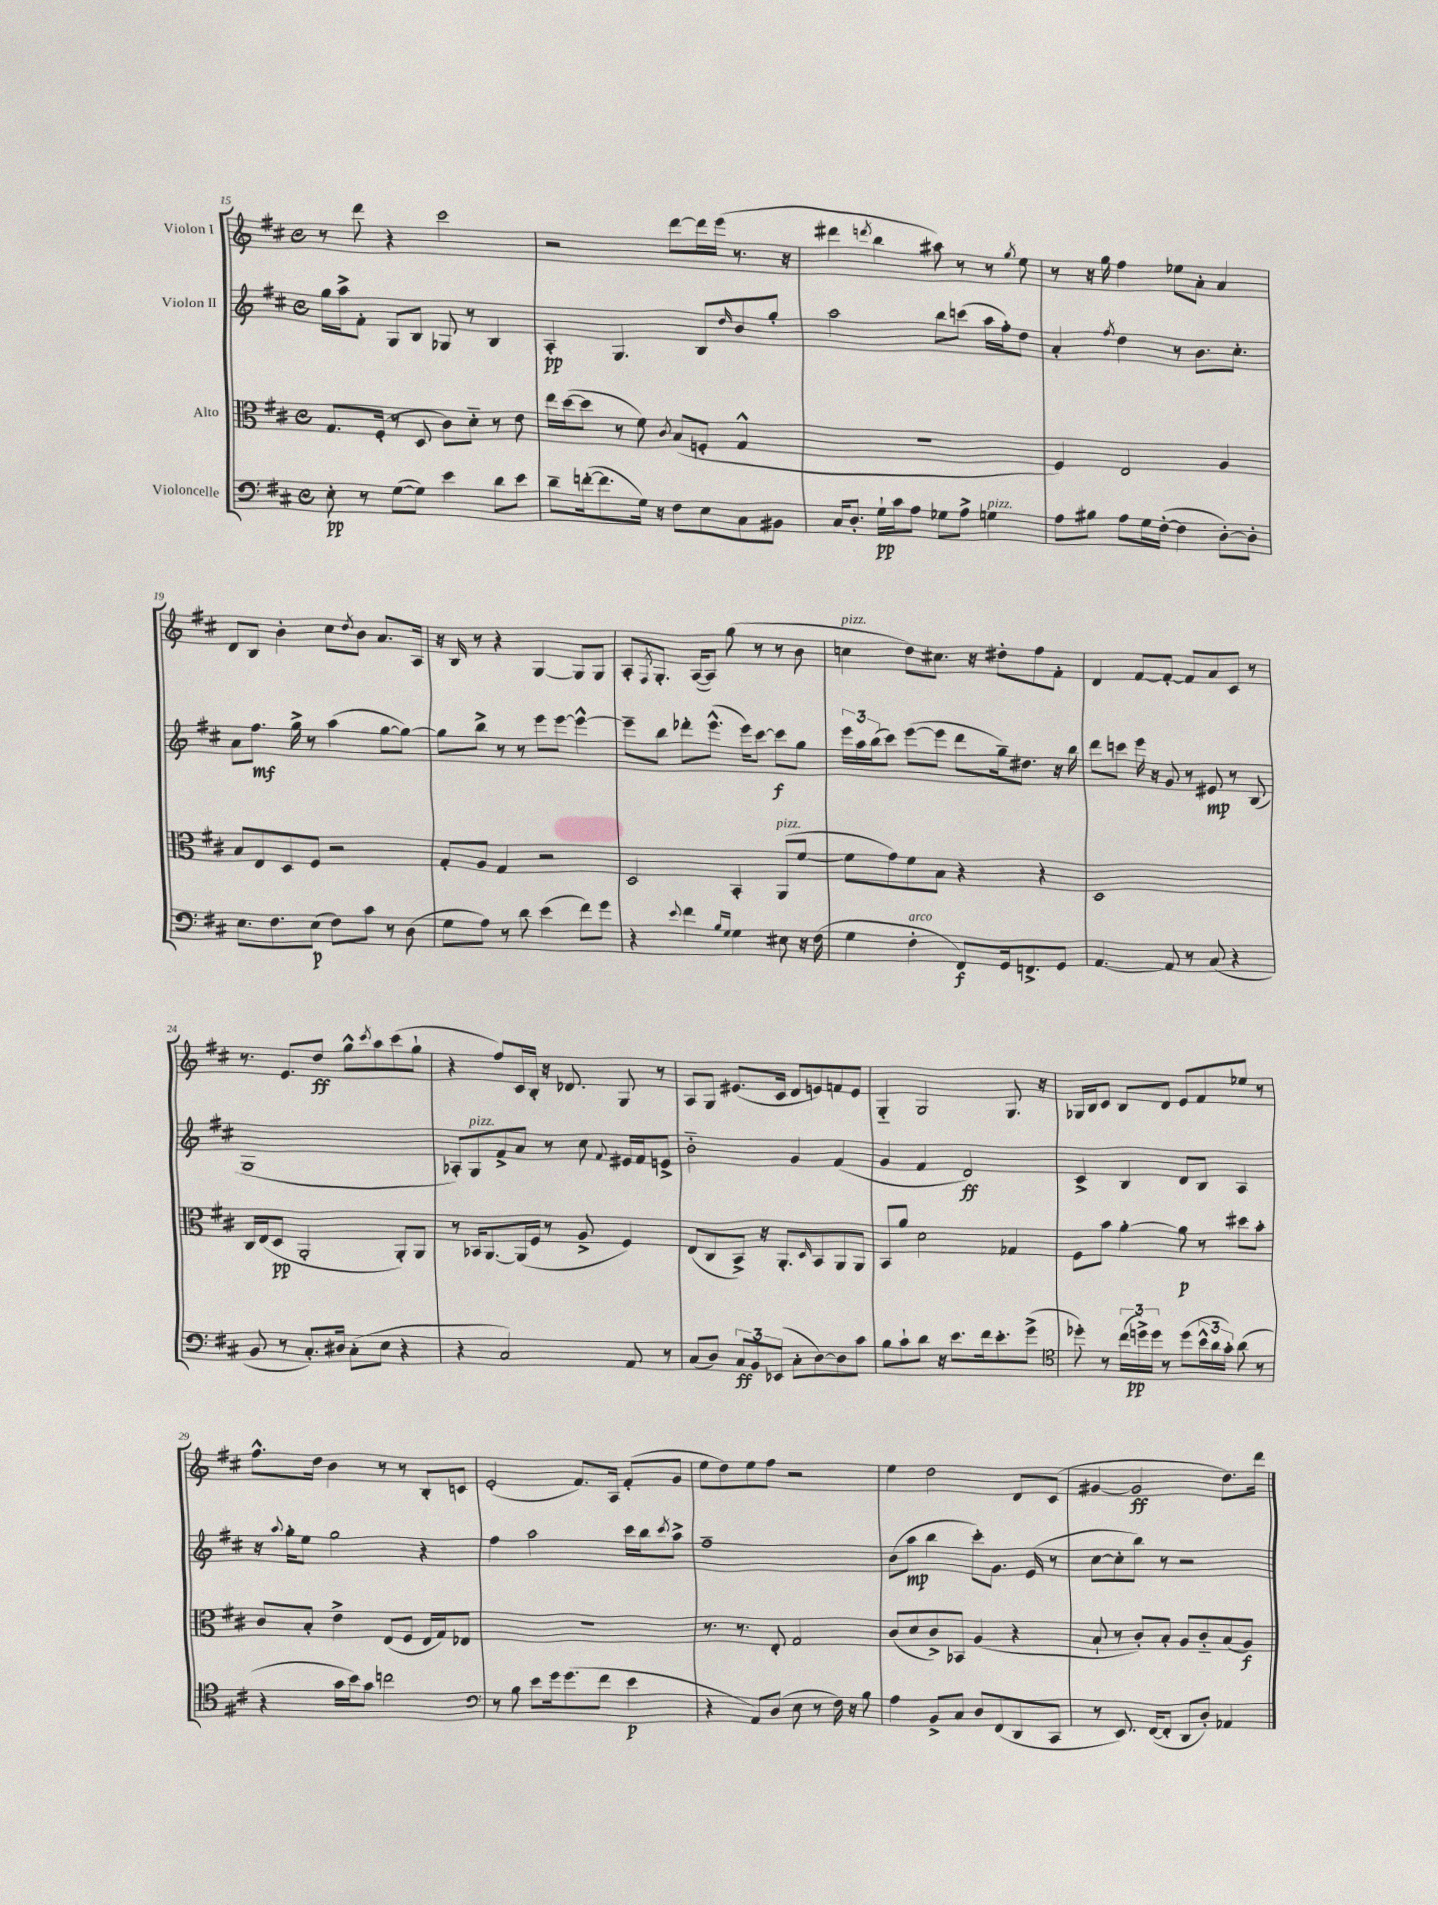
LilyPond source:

<<
\new StaffGroup <<
\new Staff = "s0" \with { instrumentName = "Violon I" } {
    \clef treble \key d \major \defaultTimeSignature \time 4/4
    r8 d'''8 r4 cis'''2 |
    r2 d'''8~ d'''16 e'''16( r8. r16 |
    dis'''4 \acciaccatura { d'''8 } b''4 ais''8) r8 r8 \acciaccatura { g''8 } e''8 |
    r8 r16 g''16 fis''4 ees''8 a'8-. a'4 |
    d'8 b8 b'4-. cis''8 \acciaccatura { d''8 } b'8 a'8. a16 |
    r16 b16 r8 r4 g4~ g8 g8 |
    a8-. \acciaccatura { fis8 } g8.-. a16~( a8) g''8( r8 r8 b'8 |
    c''4^\markup { \italic "pizz." } d''8) cis''8. r16 dis''8-. fis''8 fis'8-. |
    d'4 fis'8~ fis'8~-. fis'8 a'8 cis'8 r8 |
    r8. e'8. d''8\ff g''8-^ \acciaccatura { cis'''8 } a''8 cis'''8( g''8-! |
    r4 fis''8) cis'16 b16-. r16 des'8. g8 r8 |
    a8 g8 eis'8.( cis'16 d'8 e'8) f'8 e'8 |
    g4-_ g2 g8. r16 |
    ges16 b16 cis'8 b8 d'8 e'8 fis'8 ees''8 r8 |
    fis''8.-^ d''16 b'4 r8 r8 b8-. c'8 |
    e'2-.( fis'8.) a16 fis'8-.( g'8 |
    e''8 d''8) e''8 fis''8 r2 |
    e''4 d''2 d'8 cis'8( |
    gis'4~ gis'2\ff d''8.) d'''16 \bar "|." |
}
\new Staff = "s1" \with { instrumentName = "Violon II" } {
    \clef treble \key d \major \defaultTimeSignature \time 4/4
    g''16 a''16-> fis'8-. g8 b8 ges8 r8 b4 |
    a4-.\pp g4. b8 \grace { d''16 } b'8 g''8-. |
    a''2 b''8 c'''8( a''16 fis''16-.) d''8 |
    a'4-. \acciaccatura { fis''8 } d''4 r8 b'8. cis''8.-. |
    a'8 fis''8.\mf g''16-> r8 a''4( g''8~ g''8~) |
    g''8 b''8-> r8 r8 e'''8 e'''8~ e'''4~-^ |
    e'''8-- b''8 des'''8-. e'''8.-^( e'''16) cis'''8~ cis'''8\f g''8 |
    \tuplet 3/2 { e'''16 a''16 b''16( } cis'''8) e'''8~( e'''8 d'''8 g''16--) dis''8. r16 b''16 |
    d'''8 c'''8 e'''16 r16 g'8 r8 eis'8\mp r8 b8( |
    g1 |
    aes8-.) g8^\markup { \italic "pizz." } fis'8-> a'8 r8 cis''8 \appoggiatura { fis'8 } eis'16 fis'16 e'8-> |
    b'2-_ g'4 fis'4( |
    g'4 fis'4 d'2\ff) |
    cis'4-> b4 d'8 b8 a4 |
    r16 \appoggiatura { a''8 } g''16-. e''8 g''2 r4 |
    fis''4 a''2 cis'''16 b''16 \acciaccatura { cis'''8 } a''8-> |
    fis''1-- |
    b'8( a''8\mp b''4 cis'''8-.) g'8. e'16( r8 |
    cis''8~ cis''8-. b''8) r8 r2 \bar "|." |
}
\new Staff = "s2" \with { instrumentName = "Alto" } {
    \clef alto \key d \major \defaultTimeSignature \time 4/4
    g8. fis16-.( r8 d8 cis'8) d'8-_ r8 e'8 |
    e''16 d''16~( d''8 r8 fis'8) \acciaccatura { cis'8 } b8( f8-. g4-^ |
    R1 |
    fis4) e2 a4 |
    b8 e8 d8 fis8 r2 |
    g8-. a8 g4 r2 |
    d2 b,4-. a,8^\markup { \italic "pizz." }( fis'8~ |
    fis'8 g'8) fis'8 b8 r4 r4 |
    d1 |
    cis16 e16( d8\pp a,2-. a,8-.) a,8 |
    r8 bes,16 a,8.~ a,16( fis16 r8 a8-> fis4) |
    e8( cis8 b,8->) r16 a,8.-. \grace { d16 } b,8 a,8 a,8 |
    b,8 a'8 d'2 ges4 |
    fis8 b'8 a'4~-. a'8\p r8 dis''8 b'8-. |
    cis'8 b8-. e'4-> e8( fis8 e16 g16) ees8 |
    R1 |
    r8. r8. e8-. g2 |
    cis'8( d'8 cis'8->) bes,8 a4( r4 |
    b8-! r8 cis'8-.) b8-. a8 cis'8-_ b8( a8\f) \bar "|." |
}
\new Staff = "s3" \with { instrumentName = "Violoncelle" } {
    \clef bass \key d \major \defaultTimeSignature \time 4/4
    e8-.\pp r8 g8~( g8) e'4 d'8 e'8 |
    d'8-- f'16~-.( f'8. g16) r16 fis8 e8 cis8 bis,8 |
    cis16 d8.-. g16-!\pp cis'16 a8 ges8 a8-> g4^\markup { \italic "pizz." } |
    a8 bis8 a8 g16 fis16~-.( fis4 d8~-.) d8-. |
    e8. fis8. e8\p( fis8) cis'8 r8 d8( |
    g8 a8) r8 d'8 e'4( fis'8) g'8 |
    r4 \appoggiatura { e'8 } fis'4 \grace { b16 g16 } g4 eis8 r16 fis16( |
    g4 fis4-.^\markup { \italic "arco" } fis,8\f) g,16 f,8.-> g,8 |
    a,4.~ a,8 r8 cis8( r4 |
    b,8 r8 cis8.-.) dis16 cis8-.( e8 r4 |
    r4 cis2) a,8 r8 |
    cis8( d8) \tuplet 3/2 { cis8\ff b,8 ees,8( } cis8-. d8~) d8 cis'8 |
    b8 cis'8-! d'8 r16 e'8. fis'16 e'8.-. g'8->( |
    \clef tenor des''8-.) r8 \tuplet 3/2 { cis''16( d''16->\pp) d''16 } r8 d''8( \tuplet 3/2 { b'16-^ a'16 g'16-.) } a'8( r8 |
    r4 g'16 b'16) g'8 c''2 |
    \clef bass r8 b8 e'8 g'16 g'8.( fis'8 e'4\p |
    r4 a,8) d8( e8 r8 fis16) r16 b8 |
    a4 b,8-> cis8 d8 fis,8( d,8 cis,8 |
    r8 e,8.) fis,16~( fis,8-. d,8 d8-.) aes,4 \bar "|." |
}
>>
>>
\layout { \context { \Score currentBarNumber = #15 } }
